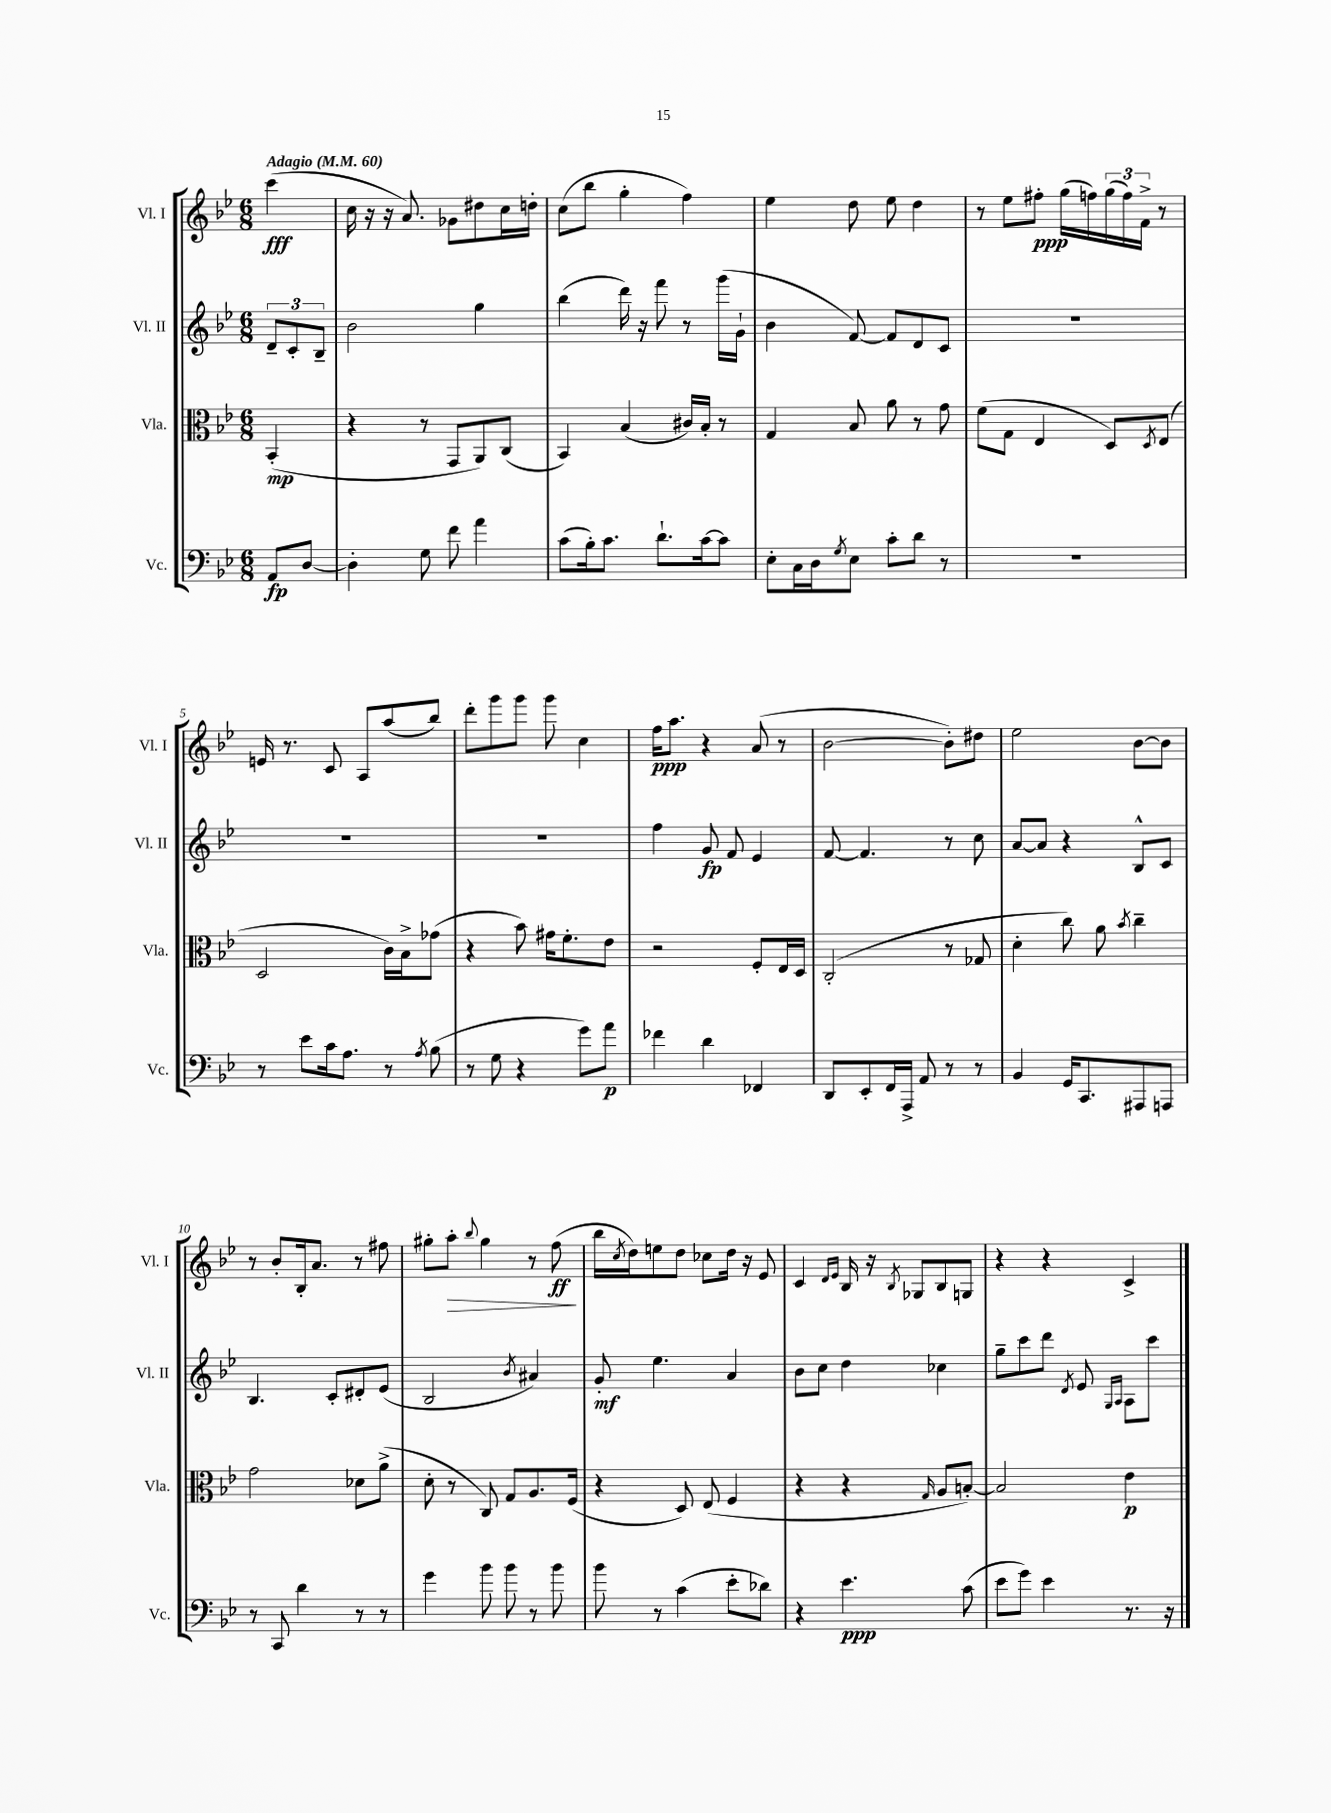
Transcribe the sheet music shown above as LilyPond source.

<<
\new StaffGroup <<
\new Staff = "s0" \with { instrumentName = "Vl. I" shortInstrumentName = "Vl. I" } {
    \clef treble \key bes \major \numericTimeSignature \time 6/8 \partial 4 \tempo "Adagio" 4 = 60
    c'''4\fff( |
    c''16 r16 r16 a'8.) ges'8 dis''8 c''16 d''16-. |
    c''8( bes''8 g''4-. f''4) |
    ees''4 d''8 ees''8 d''4 |
    r8 ees''8 fis''8-.\ppp g''16( f''16) \tuplet 3/2 { g''16( f''16) f'16-> } r8 |
    e'16 r8. c'8 a8 a''8( bes''8) |
    d'''8-. g'''8 g'''8 g'''8 c''4 |
    f''16\ppp a''8. r4 a'8( r8 |
    bes'2~ bes'8-.) dis''8 |
    ees''2 bes'8~ bes'8 |
    r8 bes'8-. bes16-. a'8. r8 fis''8 |
    gis''8-. a''8-.\> \appoggiatura { bes''8 } gis''4 r8 f''8\ff\!( |
    bes''16 \acciaccatura { c''8 } d''16) e''8 d''8 ces''8 d''16 r16 ees'8 |
    c'4 \grace { d'16 ees'16 } bes16 r16 \acciaccatura { bes8 } ges8 bes8 g8 |
    r4 r4 c'4-> \bar "|." |
}
\new Staff = "s1" \with { instrumentName = "Vl. II" shortInstrumentName = "Vl. II" } {
    \clef treble \key bes \major \numericTimeSignature \time 6/8 \partial 4
    \tuplet 3/2 { d'8-- c'8-. bes8-- } |
    bes'2 g''4 |
    bes''4( d'''16) r16 f'''8 r8 g'''16( g'16-! |
    bes'4 f'8~) f'8 d'8 c'8 |
    R2. |
    R2. |
    R2. |
    f''4 g'8\fp f'8 ees'4 |
    f'8~ f'4. r8 c''8 |
    a'8~ a'8 r4 bes8-^ c'8 |
    bes4. c'8-. dis'8-. ees'8( |
    bes2 \acciaccatura { bes'8 } ais'4) |
    g'8-.\mf ees''4. a'4 |
    bes'8 c''8 d''4 ces''4 |
    g''8-- c'''8 d'''8 \acciaccatura { d'8 } ees'8 \grace { g16 a16 } a8 c'''8 \bar "|." |
}
\new Staff = "s2" \with { instrumentName = "Vla." shortInstrumentName = "Vla." } {
    \clef alto \key bes \major \numericTimeSignature \time 6/8 \partial 4
    bes,4-.\mp( |
    r4 r8 g,8 a,8) c8( |
    bes,4) bes4( cis'16) bes16-. r8 |
    g4 bes8 a'8 r8 g'8 |
    f'8( g8 ees4 d8) \acciaccatura { d8 } ees8( |
    d2 c'16) bes16-> ges'8( |
    r4 bes'8) gis'16 f'8.-. ees'8 |
    r2 f8-. ees16 d16 |
    c2-.( r8 ges8 |
    d'4-. c''8) a'8 \acciaccatura { bes'8 } c''4-- |
    g'2 des'8 a'8->( |
    d'8-. r8 c8) g8 a8. f16( |
    r4 d8) ees8( f4 |
    r4 r4 \grace { g16 } a8 b8~-.) |
    b2 ees'4\p \bar "|." |
}
\new Staff = "s3" \with { instrumentName = "Vc." shortInstrumentName = "Vc." } {
    \clef bass \key bes \major \numericTimeSignature \time 6/8 \partial 4
    a,8\fp d8~ |
    d4-. g8 f'8 a'4 |
    c'8( bes16-.) c'8. d'8.-! c'16~ c'8 |
    ees8-. c16 d16 \acciaccatura { g8 } ees8 c'8-. d'8 r8 |
    R2. |
    r8 ees'8 c'16 a8. r8 \acciaccatura { a8 } bes8( |
    r8 g8 r4 g'8) a'8\p |
    fes'4 d'4 fes,4 |
    d,8 ees,8-. f,16 a,,16-> a,8 r8 r8 |
    bes,4 g,16 c,8. ais,,8 a,,8 |
    r8 c,8 d'4 r8 r8 |
    g'4 bes'8 bes'8 r8 bes'8 |
    bes'8 r8 c'4( ees'8-. des'8) |
    r4 ees'4.\ppp c'8( |
    ees'8 g'8) ees'4 r8. r16 \bar "|." |
}
>>
>>
